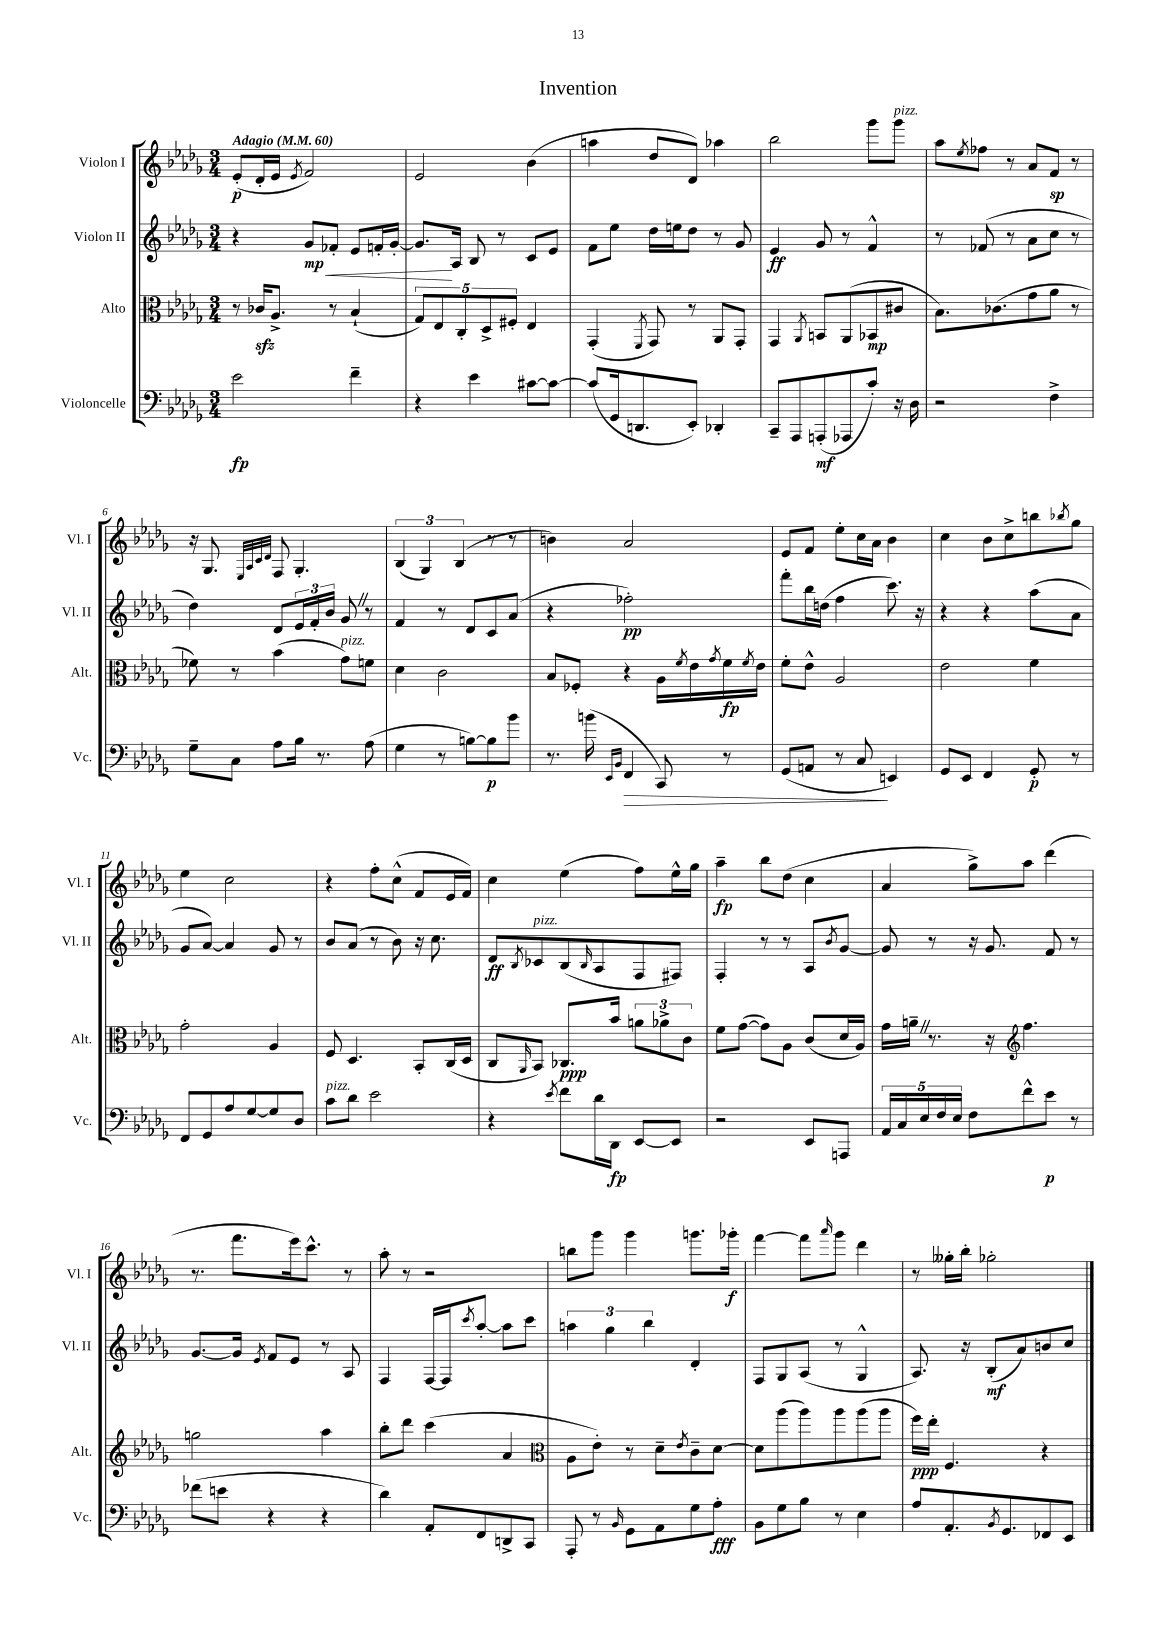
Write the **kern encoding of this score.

**kern	**kern	**kern	**kern
*staff4	*staff3	*staff2	*staff1
*clefF4	*clefC3	*clefG2	*clefG2
*k[b-e-a-d-g-]	*k[b-e-a-d-g-]	*k[b-e-a-d-g-]	*k[b-e-a-d-g-]
*M3/4	*M3/4	*M3/4	*M3/4
*MM60	*MM60	*MM60	*MM60
2e-\	8r	4r	(8e-'/L
.	16c-/LK	.	16d-'/L
.	8.A-^/J	.	16e-/JJ
.	.	.	8qe-/
.	.	8g-/L	2f/)
.	8r	8f-'/J	.
4f~\	(4B-`/	8e-/L	.
.	.	16f'/L	.
.	.	[16g-'/JJ	.
=	=	=	=
4r	10G-/L)	8.g-/]L	2e-/
.	10E-/	.	.
.	.	16A-/Jk	.
.	10C'/	.	.
4e-\	.	8B-/	.
.	10D-^/	.	.
.	.	8r	.
.	10F#'/J	.	.
[8c#\L	4E-/	8c/L	(4b-\
8c#\_J	.	8e-/J	.
=	=	=	=
(8c#/]L	(4GG-'/	8f\L	4aa\
16GG-/k	.	8ee-\J	.
8.DD/	.	.	.
.	8qFF/	.	.
.	8GG-/)	16dd-\LL	8dd-/L
.	.	16ee\J	.
8EE-'/J)	8r	8dd-\J	8d-/J)
4DD-'/	8AA-/L	8r	4aa-\
.	8GG-'/J	8g-/	.
=	=	=	=
8CC~/L	4GG-/	4e-/	2bb-\
8AAA-/	.	.	.
.	8qAA-/	.	.
(8AAA'/	8BB/L	8g-/	.
8AAA-/	(8AA-/	8r	.
8c'/J)	8BB-/	4f^^/	8ggg-\L
16r	8c#/J	.	8ggg-\J
16D-\	.	.	.
=	=	=	=
2r	8.B-\L)	8r	8aa-\L
.	.	.	8qee-/
.	.	(8f-/	8ff-\J
.	(8.c-\	.	.
.	.	8r	8r
.	8g-\	8a-\L	8a-/L
4F^\	8a-\J	8cc\J	8f/J
.	8r	8r	8r
=	=	=	=
8G-~\L	8f-\)	4dd-\)	16r
.	.	.	8.G-/
8C\J	8r	.	.
.	.	.	32qqE-/LLL
.	.	.	32qqA-/
.	.	.	32qqc/
.	.	.	32qqd-/JJJ
8A-\L	(4b-\	8d-/L	8F/
16B-\Jk	.	24e-/L	4.G-'/
.	.	24f'/	.
8.r	.	.	.
.	.	24b-/JJ	.
.	8g-\L)	8g-/	.
(8A-\	8f\J	8r	.
=	=	=	=
4G-\	4d-\	4f/	(6B-/
.	.	.	6G-/)
8r	2c\	8r	.
.	.	.	(6B-/
[8B\L)	.	8d-/L	.
8B\]	.	8c/	8r
8b-\J	.	(8a-/J	8r
=	=	=	=
8.r	8B-/L	4r	4b\)
.	8F-'/J	.	.
(16b\	.	.	.
16qqEE-/LL	.	.	.
16qqBB-/JJ	.	.	.
4FF/	4r	2ff-'\)	2a-/
8CC/)	16A-\LL	.	.
.	8qf/	.	.
.	16e-\	.	.
.	8qg-/	.	.
8r	16f\	.	.
.	8qf/	.	.
.	16e-\JJ	.	.
=	=	=	=
(8GG-/L	8f'\L	8fff'\L	8e-/L
8AA/J	8e-^^\J	16bb-\L	8f/J
.	.	(16dd\JJ	.
8r	2A-/	4ff\	8ee-'\L
8C/	.	.	16cc\L
.	.	.	16a-\JJ
4EE/)	.	8.ccc\)	4b-\
.	.	16r	.
=	=	=	=
8GG-/L	2e-\	4r	4cc\
8EE-/J	.	.	.
4FF/	.	4r	8b-\L
.	.	.	8cc^\
8GG-'/	4f\	(8aa-\L	8bb\
.	.	.	8qbb-/
8r	.	8a-\J	8gg-\J
=	=	=	=
8FF/L	2g-'\	8g-/L	4ee-\
8GG-/	.	[8a-/J)	.
8A-/	.	4a-/]	2cc\
[8G-/	.	.	.
8G-/]	4A-/	8g-/	.
8D-/J	.	8r	.
=	=	=	=
8c\L	8F/	8b-/L	4r
8d-\J	4.D-/	(8a-/J	.
2e-\	.	8r	8ff'\L
.	.	8b-\)	(8cc^^\J
.	8BB-'/L	16r	8f/L
.	.	8.cc\	.
.	(16C/L	.	16e-/L
.	16D-/JJ	.	16f/JJ)
=	=	=	=
4r	8C/L	8d-/L	4cc\
.	16qqAA-/	8qB-/	.
.	8BB-/J)	8c-/	.
8qe-/	.	.	.
8f\L	8.C-/L	(8B-/	(4ee-\
.	.	16qqB-/	.
16d-\L	.	8A-/	.
16DD-\JJ	16b-/Jk	.	.
[8EE-/L	12a\L	8F/	8ff\L)
.	12a-^\	.	.
8EE-/]J	.	8F#/J)	16ee-^^\L
.	12c\J	.	.
.	.	.	16gg-\JJ
=	=	=	=
2r	8f\L	4F'/	4aa-~\
.	([8g-\J	.	.
.	8g-\]L)	8r	8bb-\L
.	8A-\J	8r	(8dd-\J
8EE-/L	(8c/L	8A-/L	4cc\
.	.	8qb-/	.
8AAA/J	16d-/L	[8g-/J	.
.	16A-/JJ)	.	.
=	=	=	=
20AA-/LL	16g-\LL	8g-/]	4a-/
20C/	.	.	.
.	16a~\JJ	.	.
20E-/	.	.	.
.	8.r	8r	.
20F/	.	.	.
20E-/JJ	.	.	.
8F\L	.	16r	8gg-^\L)
.	16r	8.g-/	.
*	*clefG2	*	*
8f^^\	4.ff\	.	8aa-\J
8e-\J	.	8f/	(4ddd-\
8r	.	8r	.
=	=	=	=
(8f-\L	2gg\	[8.g-/L	8.r
8e\J	.	.	.
.	.	16g-/]Jk	8.fff\L
.	.	8qe-/	.
4r	.	8f/L	.
.	.	8e-/J	16eee-\k)
.	.	.	8.ccc^^\J
4r	4aa-\	8r	.
.	.	8A-/	8r
=	=	=	=
4d-\)	8bb-'\L	4F/	8aa-'\
.	8ddd-\J	.	8r
8AA-'/L	(4ccc\	[16F/LL	2r
.	.	16F/]J	.
.	.	8qccc/	.
8FF/	.	[8aa-'/J	.
8DD^/	4a-/	8aa-\]L	.
8CC/J	.	8ccc\J	.
=	=	=	=
*	*clefC3	*	*
8AAA-'/	8A-\L	6aa\	8bb\L
8r	8e-'\J)	.	8ggg-\J
.	.	6gg-\	.
16qqBB-/	.	.	.
8GG-\L	8r	.	4ggg-\
.	.	6bb-\	.
8AA-\	8d-~\L	.	.
.	8qe-/	.	.
8G-\	8c~\	4d-'/	8.ggg\L
8A-'\J	[8d-\J	.	.
.	.	.	16ggg-'\Jk
=	=	=	=
8BB-\L	8d-\]L	8F/L	[4fff\
8G-\	(8aa-\	8G-/	.
8B-\J	8aa-\)	(8A-/J	8fff\]L
.	.	.	16qqaaa-/
8r	8aa-\	8r	8ggg-\J
4E-\	(8aa-\	4G-^^/	4ddd-\
.	8aa-\J	.	.
=	=	=	=
8A-/L	16ff\LL)	8.A-/)	8r
.	16ee-'\JJ	.	.
8.AA-'/	4.F/	.	16gg--'\LL
.	.	16r	16bb-'\JJ
.	.	(8B-'/L	2gg-'\
8qBB-/	.	.	.
8.GG-/	.	.	.
.	.	8a-/)	.
8FF-/	4r	8b/	.
8EE-/J	.	8cc/J	.
==	==	==	==
*-	*-	*-	*-
